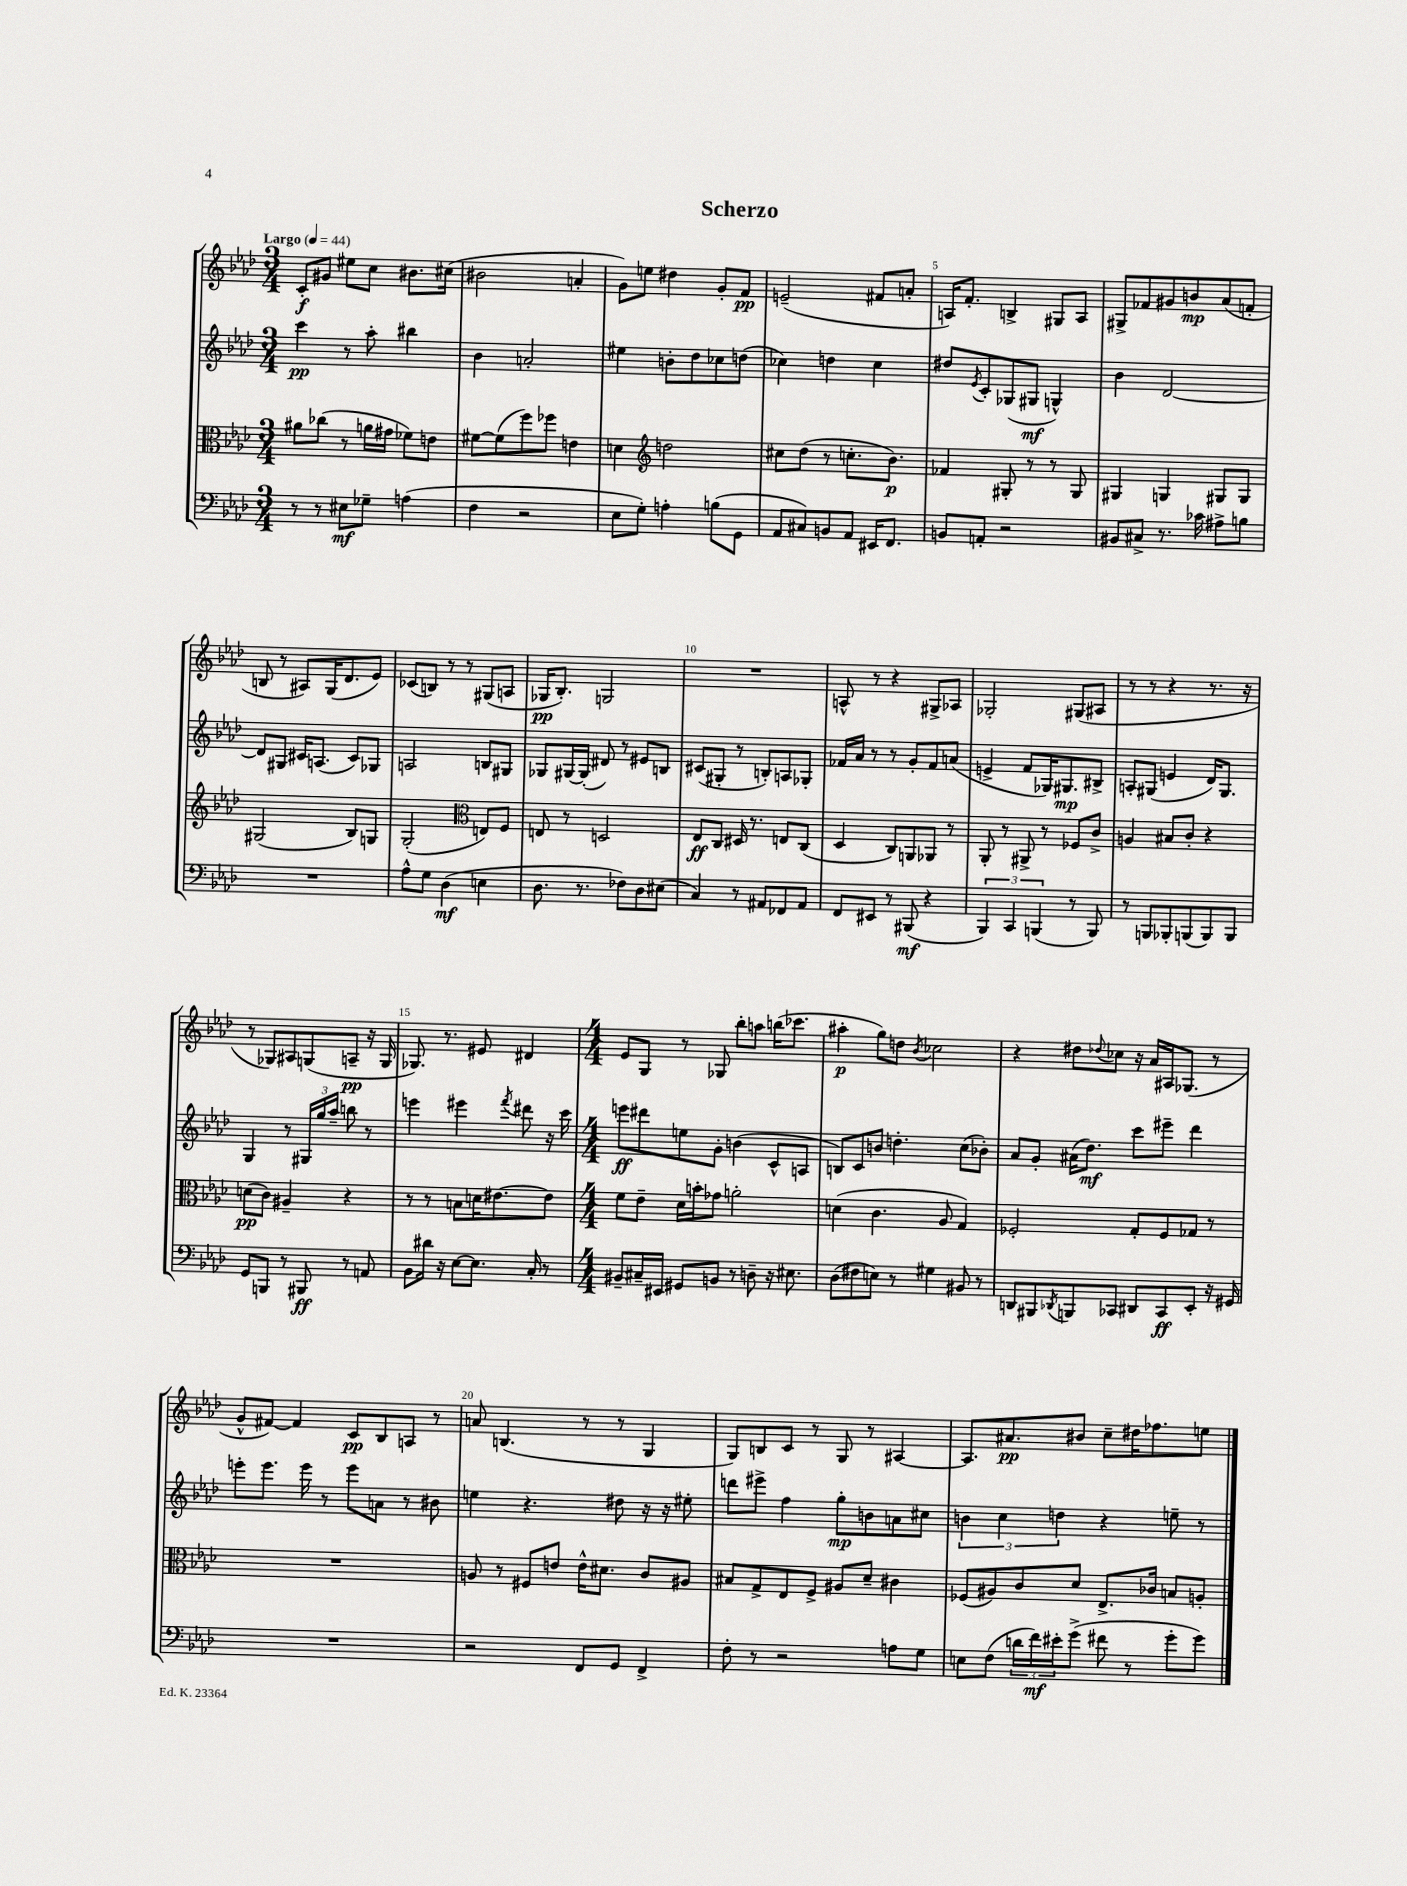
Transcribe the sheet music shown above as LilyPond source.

\header { title = "Scherzo" }
<<
\new StaffGroup <<
\new Staff = "s0" {
    \clef treble \key aes \major \numericTimeSignature \time 3/4 \tempo "Largo" 4 = 44
    c'8-.\f gis'8 eis''8 c''8 bis'8. cis''16( |
    bis'2 a'4-. |
    g'8) e''8 dis''4 g'8-. f'8\pp |
    e'2--( fis'8 a'8-. |
    a16) f'8.-. b4-> gis8 a8 |
    gis8-> fes'8 gis'8 b'8\mp aes'8( f'8-. |
    b8 r8 ais8) g16( des'8. ees'8) |
    ces'8( b8) r8 r8 gis8( a8 |
    ges16\pp bes8.-.) g2 |
    R2. |
    a8-^ r8 r4 gis8-> aes8 |
    ges2-. gis8( ais8 |
    r8 r8 r4 r8. r16 |
    r8 ges8) ais8 g8( a8--\pp r16 g16 |
    ges8.) r8. eis'8 dis'4 |
    \numericTimeSignature \time 4/4 ees'8 g8 r8 ges8 bes''8-. a''8 b''16( ces'''8. |
    ais''4-.\p g''8) d''8 \acciaccatura { bes'8 } ces''2 |
    r4 dis''8 \appoggiatura { des''8 } ces''8 r16 aes'16 ais16 ges8.( r8 |
    g'8-^ fis'8~) fis'4 c'8\pp bes8 a8 r8 |
    a'8 b4.( r8 r8 g4 |
    g8) b8 c'8 r8 g8 r8 ais4~ |
    ais8. ais'8.\pp bis'8 c''8-- dis''16 fes''8. e''8 \bar "|." |
}
\new Staff = "s1" {
    \clef treble \key aes \major \numericTimeSignature \time 3/4
    c'''4\pp r8 aes''8-. bis''4 |
    bes'4 a'2-. |
    eis''4 b'8-. des''8 ces''8 d''8( |
    ces''4) d''4 ces''4 |
    dis''8 \acciaccatura { ees'8 } c'8-. ges8( gis8\mf g4-^) |
    bes'4 des'2~ |
    des'8 gis8 cis'16 a8.( cis'8) ges8 |
    a2 b8 gis8 |
    ges8 gis16~ gis16-.( dis'8) r8 eis'8 b8 |
    cis'8( gis8-. r8 b8-.) a8 ges8-. |
    fes'16 aes'16 r8 r8 g'8-. fes'8 a'8( |
    e'4-> f'8 ges16) gis8.\mp bis8-> |
    a8-. gis8( e'4 des'16) gis8. |
    g4 r8 \tuplet 3/2 { gis16 g''16 aes''16-- } b''8 r8 |
    e'''4 eis'''4 \acciaccatura { f'''8 } dis'''8 r16 c'''16 |
    \numericTimeSignature \time 4/4 e'''8\ff dis'''8 e''8 g'8-. b'4( c'8-^ a8 |
    b8) c'8 b'8 d''4.-. c''8( bes'8-.) |
    aes'8 g'8-. ais'16( des''8.\mf) c'''8 eis'''8-- des'''4 |
    e'''8-. e'''8. e'''16 r8 e'''8 a'8 r8 bis'8 |
    e''4 r4. dis''8 r16 r16 eis''8-. |
    d'''8 eis'''8-> f''4 g''8-.\mp b'8 a'8 cis''8 |
    \tuplet 3/2 { b'4 c''4 d''4 } r4 e''8-- r8 \bar "|." |
}
\new Staff = "s2" {
    \clef alto \key aes \major \numericTimeSignature \time 3/4
    ais'8 ces''8( r8 a'16 gis'16 fes'8) e'8 |
    fis'8~ fis'8( f''8) fes''8 e'4 |
    d'4 \clef treble d''2 |
    cis''8 des''8( r8 c''8.-. bes'8.\p) |
    fes'4 gis8-. r8 r8 gis8 |
    gis4 g4 gis8 gis8 |
    gis2( bes8) g8 |
    g2-.( \clef alto e8) f8 |
    e8 r8 d2 |
    ees8\ff c8 dis16 r8. e8 c8( |
    des4 c8) a,8 aes,8 r8 |
    aes,8-. r8 ais,8-> r8 fes8 c'8-> |
    a4 bis8 c'8-. r4 |
    d'8\pp( c'8) ais4-- r4 |
    r8 r8 b8 d'16 eis'8.~ eis'8 |
    \numericTimeSignature \time 4/4 f'8 ees'8-- des'16 b'16-. ges'8 a'2-. |
    d'4( c'4. aes8 g4) |
    fes2-. g8-. fes8 ges8 r8 |
    R1 |
    a8 r8 fis8 e'8 e'16-^ dis'8. c'8 ais8 |
    bis8 g8-> ees8 f8-> ais8 des'8-- cis'4 |
    fes8( ais8) c'8 des'8 ees8.-> ces'16 b8 a8-. \bar "|." |
}
\new Staff = "s3" {
    \clef bass \key aes \major \numericTimeSignature \time 3/4
    r8 r8 eis8\mf ges8-- a4( |
    f4 r2 |
    ees8 g8-.) a4-. b8( g,8 |
    aes,8 cis8) b,8 aes,8 eis,16 f,8. |
    b,8 a,8-. r2 |
    bis,8 cis8-> r8. ces'16 ais8-> b8 |
    R2. |
    aes8-^ g8 des4\mf( e4 |
    des8. r8. fes8) des8 eis8( |
    c4) r8 ais,8 fes,8 ais,8 |
    f,8 eis,8 r8 bis,,8\mf( r4 |
    \tuplet 3/2 { bes,,4) c,4 b,,4( } r8 b,,8) |
    r8 b,,8 bes,,8-. b,,8( b,,8) b,,8 |
    g,8 b,,8 r8 bis,,8\ff r8 a,8 |
    bes,8 dis'16 r16 ees8~ ees8. c16-. r8 |
    \numericTimeSignature \time 4/4 bis,8-- cis16-- eis,16 gis,8 b,8 r8 d8-- r16 eis8. |
    des8( fis8 e8) r8 gis4 bis,8 r8 |
    d,8 bis,,8 \acciaccatura { des,8 } b,,8 ces,8 dis,8 ces,8\ff ees,8-. r16 gis,16 |
    R1 |
    r2 f,8 g,8 f,4-> |
    f8-. r8 r2 a8 g8 |
    e8 f8( \tuplet 3/2 { d'16 f'16\mf) eis'16-. } g'8->( fis'8 r8 g'8-. g'8) \bar "|." |
}
>>
>>
\layout { \context { \Score \override BarNumber.break-visibility = ##(#f #t #t) barNumberVisibility = #(every-nth-bar-number-visible 5) } }
